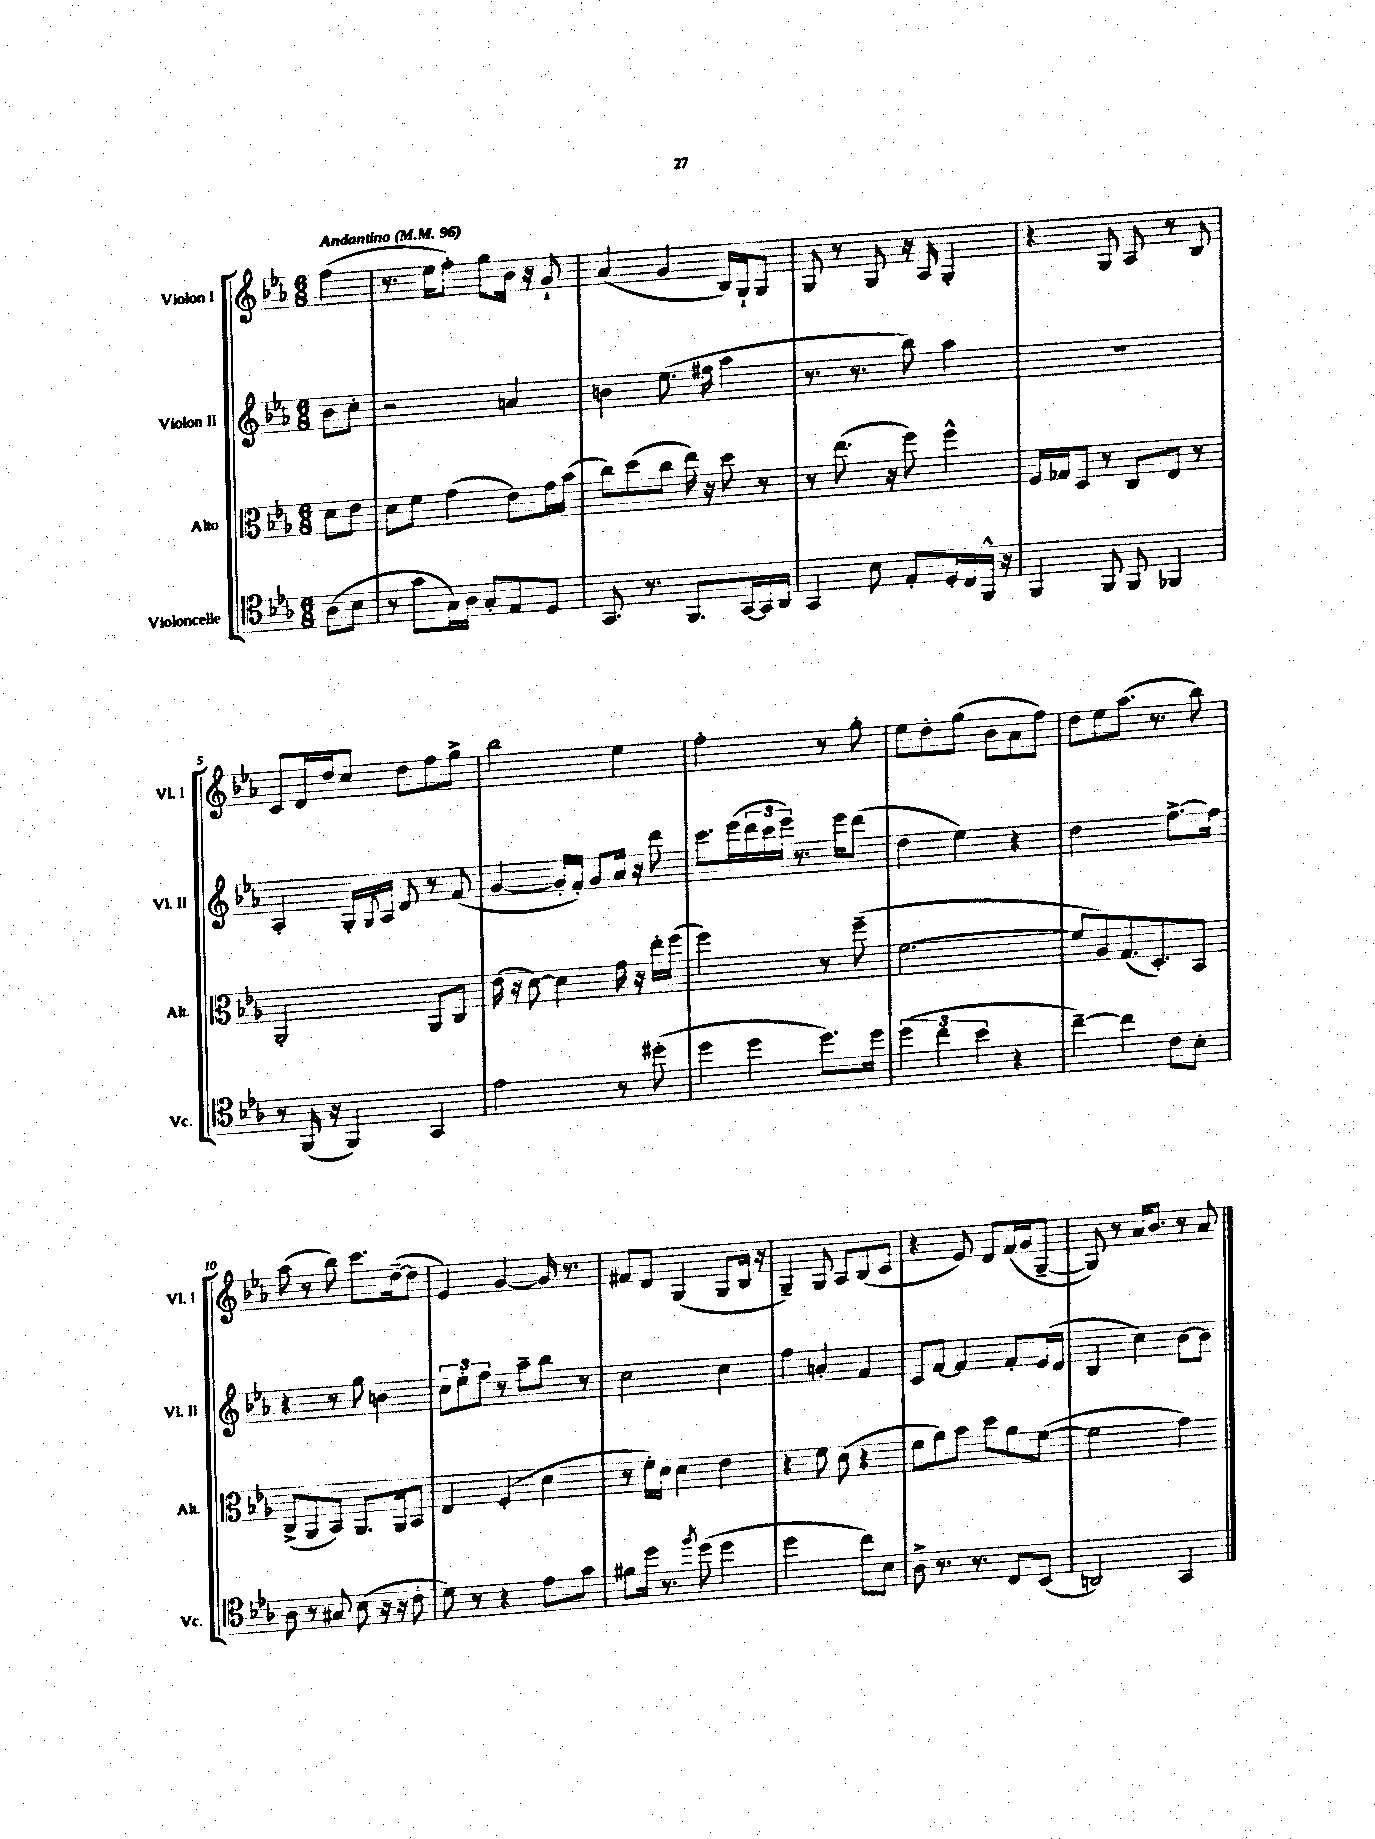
<<
\new StaffGroup <<
\new Staff = "s0" \with { instrumentName = "Violon I" shortInstrumentName = "Vl. I" } {
    \clef treble \key ees \major \numericTimeSignature \time 6/8 \partial 4 \tempo "Andantino" 4 = 96
    f''4( |
    r8. ees''16 f''8-.) g''8 bes'16 r16 g'8-! |
    aes'4( g'4 bes16) g16-! g8 |
    g8 r8 g8 r16 aes16 g4-. |
    r4 g8 aes8 r8 bes8 |
    c'8 d'16 d''16 c''8 d''8 f''8 g''8-> |
    bes''2 ees''4 |
    f''2-. r8 g''8-. |
    ees''8 d''8-. g''8( bes'8 aes'8 f''8) |
    d''8 ees''8 aes''8.( r8. bes''8) |
    aes''8( r8 bes''8) c'''8. d''16~--( d''8 |
    ees'4) g'4~ g'16 r8. |
    fis'8 d'8 g4( g8 bes16 r16 |
    g4--) g8 aes8 bes8( c'8 |
    r4 ees'8) d'8 f'16( g'16 g8~-- |
    g8) r8 aes'16 bes'8. r8 aes'8 \bar "|." |
}
\new Staff = "s1" \with { instrumentName = "Violon II" shortInstrumentName = "Vl. II" } {
    \clef treble \key ees \major \numericTimeSignature \time 6/8 \partial 4
    bes'8 c''8-. |
    r2 a'4 |
    b'4 ees''8.( fis''16 aes''4 |
    r8. r8. bes''8) aes''4 |
    R2. |
    aes4-. g16-. \acciaccatura { g8 } aes16 d'8 r8 f'8( |
    g'4~ g'16-. f'16-.) g'8 aes'16 r16 d'''8 |
    c'''8. ees'''16( \tuplet 3/2 { d'''16 c'''16 ees'''16) } r8. ees'''16 d'''8( |
    d''4 ees''4) r4 |
    d''2 f''8.~-> f''16 |
    r4 r8 g''8 b'4 |
    \tuplet 3/2 { c''8 ees''8-. f''8 } r8 aes''8-- bes''8 r8 |
    c''2 c''4 |
    f''4 a'4-. f'4 |
    c'8 f'8~ f'4 f'8-. ees'16( d'16 |
    bes4 c''4) bes'8~ bes'8 \bar "|." |
}
\new Staff = "s2" \with { instrumentName = "Alto" shortInstrumentName = "Alt." } {
    \clef alto \key ees \major \numericTimeSignature \time 6/8 \partial 4
    d'8 ees'8 |
    d'8 f'8 g'4( ees'8) g'16 bes'16( |
    c''8) d''8( c''8 ees''16) r16 d''8 r8 |
    r8 ees''8.( r16 f''8) f''4-^ |
    f16 ges16 d8 r8 c8 ees8 r8 |
    aes,2-. aes,8 c8 |
    ees'16( r16 d'8~) d'4 g'16 r16 ees''16-. f''16( |
    f''2) r8 f''8--( |
    f'2.~ |
    f'8 aes8) g8.( d8.-.) bes,8 |
    c8->( aes,8 bes,8) aes,8. aes,16 bes,8 |
    ees4 f4-.( d'4 |
    r8 f'16-.) d'16 d'4 ees'4 |
    r4 f'8 d'8( r4 |
    f'8 aes'8) bes'8 d''8 aes'8 f'8~( |
    f'2 g'4) \bar "|." |
}
\new Staff = "s3" \with { instrumentName = "Violoncelle" shortInstrumentName = "Vc." } {
    \clef tenor \key ees \major \numericTimeSignature \time 6/8 \partial 4
    aes8( bes8 |
    r8 g'8 g16) aes16 g8-. ees8 d8 |
    g,8. r8. f,8. g,16~ g,16 aes,16 |
    g,4 bes8 ees8-. d16-. c16 f,16-^ r16 |
    f,4 f,8 f,8 fes,4 |
    r8 f,16( r16 f,4) g,4 |
    ees'2 r8 dis''8-.( |
    d''4 d''4 d''8.) d''16 |
    \tuplet 3/2 { d''4( c''4 bes'4 } r4 |
    c''4~--) c''4 c'8 bes8-. |
    aes8 r8 gis8 bes8( r16 r16 c'8-. |
    d'8) r8 r4 ees'8 g'8 |
    fis'8 d''16 r8. \acciaccatura { f''8 } d''8( d''4 |
    d''2 c''8) bes8 |
    aes8-> r8. r8. c8 bes,8( |
    a,2) g,4 \bar "|." |
}
>>
>>
